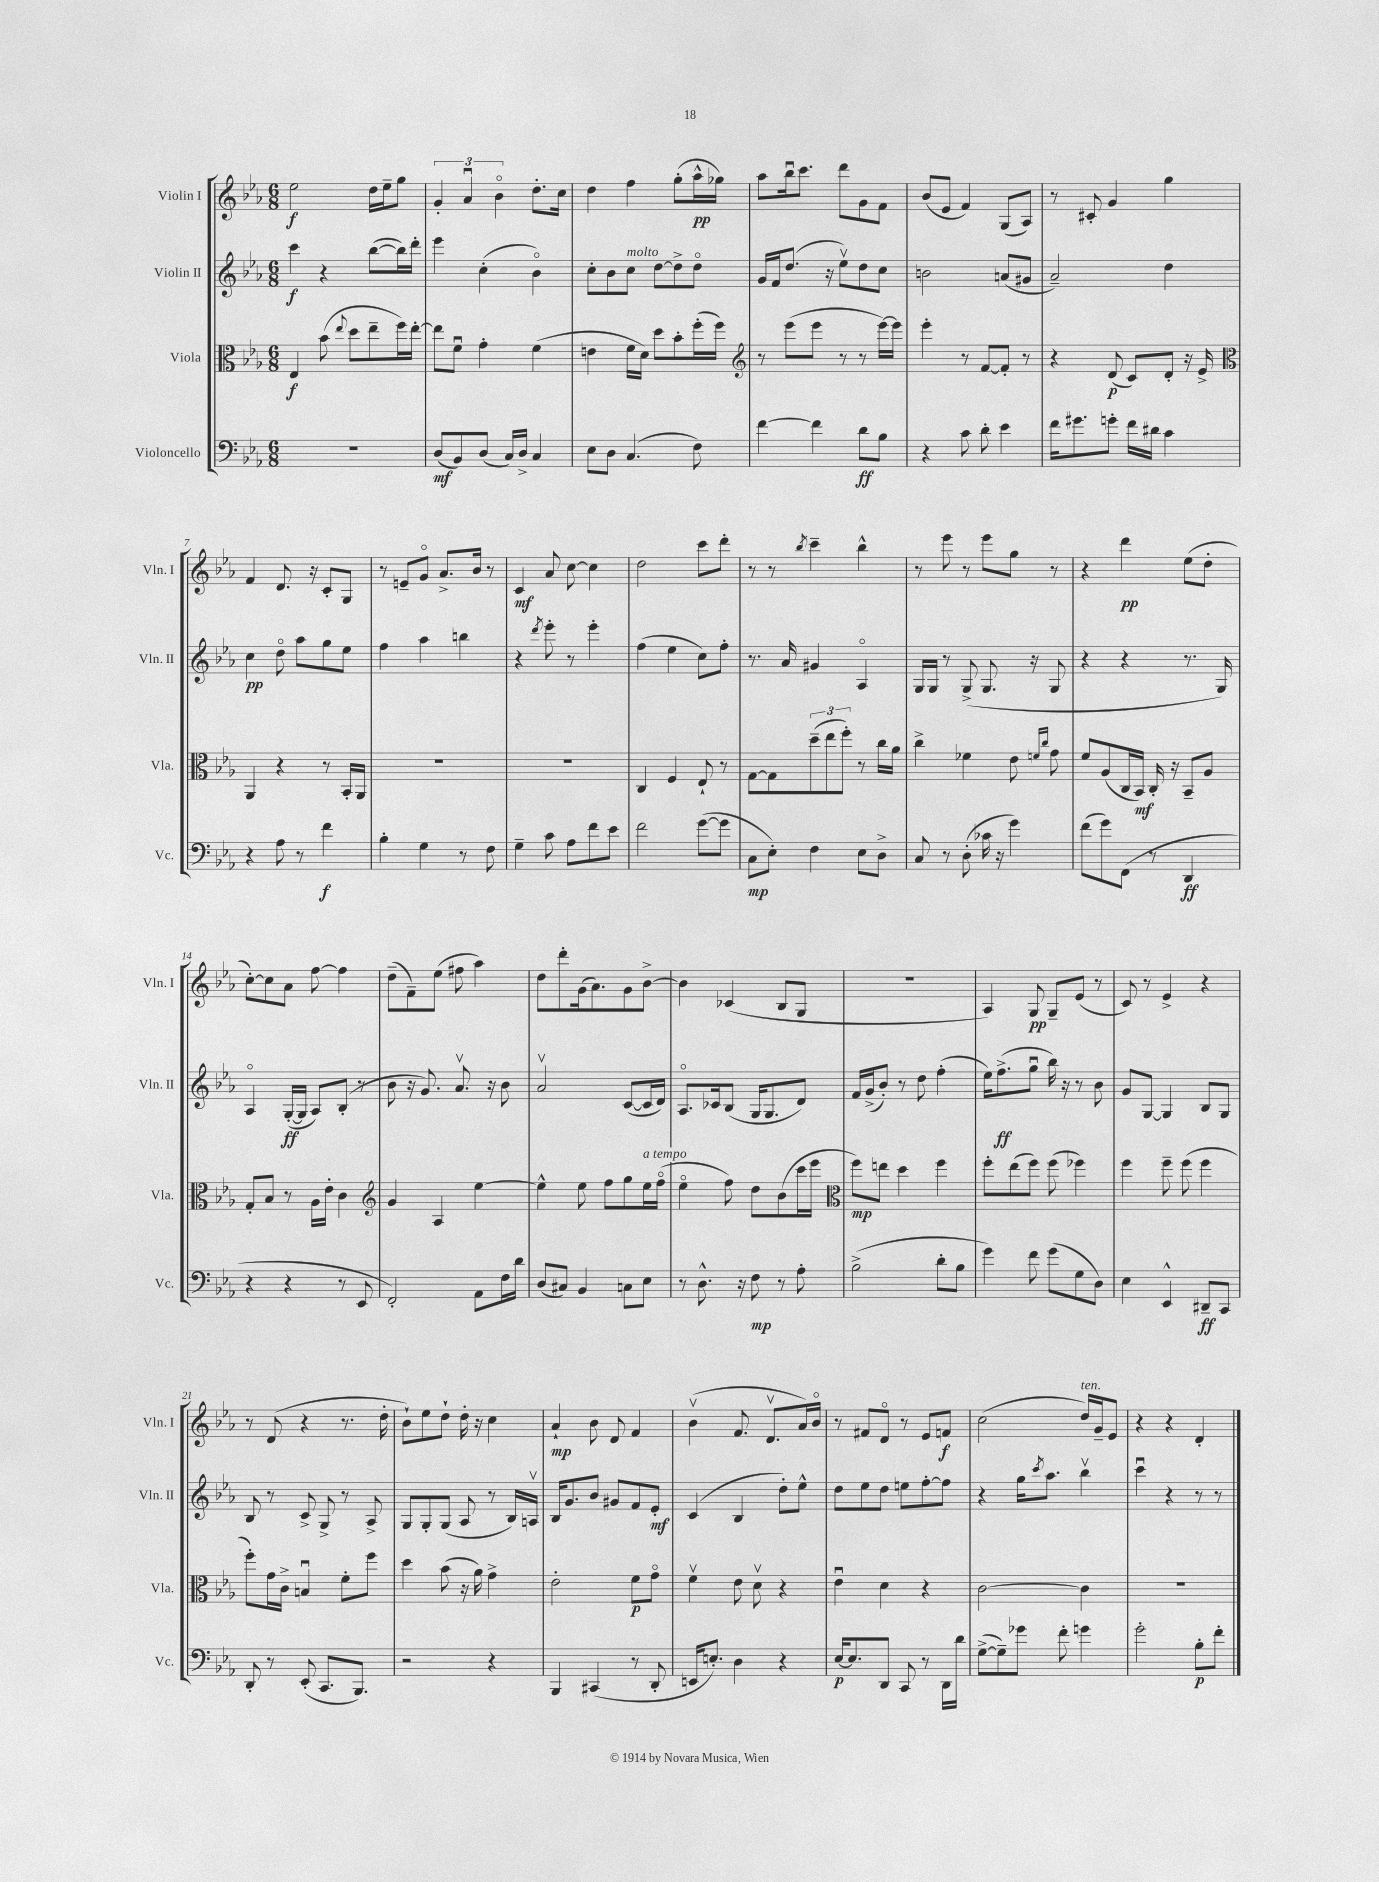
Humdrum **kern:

**kern	**dynam	**kern	**dynam	**kern	**dynam	**kern	**dynam
*part4	*part4	*part3	*part3	*part2	*part2	*part1	*part1
*staff4	*staff4	*staff3	*staff3	*staff2	*staff2	*staff1	*staff1
*I"Violoncello	*	*I"Viola	*	*I"Violin II	*	*I"Violin I	*
*I'Vc.	*	*I'Vla.	*	*I'Vln. II	*	*I'Vln. I	*
*clefF4	*	*clefC3	*	*clefG2	*	*clefG2	*
*k[b-e-a-]	*	*k[b-e-a-]	*	*k[b-e-a-]	*	*k[b-e-a-]	*
*M6/8	*	*M6/8	*	*M6/8	*	*M6/8	*
=1	=1	=1	=1	=1	=1	=1	=1
2.r	.	4E-/	f	4ccc\	f	2ee-\	f
.	.	(8b-\	.	4r	.	.	.
.	.	8qqee-/	.	.	.	.	.
.	.	8dd\L	.	.	.	.	.
.	.	8ee-~\	.	([8bb-\L	.	16dd\LL	.
.	.	.	.	.	.	16ee-~\J	.
.	.	16ff\L)	.	16bb-\L])	.	8gg\J	.
.	.	[16ee-'\JJ	.	16ddd'\JJ	.	.	.
=2	=2	=2	=2	=2	=2	=2	=2
(8D/L	mf	8ee-\L]	.	4eee-\	.	6g'/	.
8BB-/)	.	8fu\J	.	.	.	.	.
.	.	.	.	.	.	6a-u/	.
(8D/J	.	4g'\	.	(4cc'\	.	.	.
.	.	.	.	.	.	6b-\	.
16C/LL)	.	.	.	.	.	.	.
16D^/JJ	.	.	.	.	.	.	.
4C/	.	(4f\	.	4b-\)	.	8.dd'\L	.
.	.	.	.	.	.	16cc\Jk	.
=3	=3	=3	=3	=3	=3	=3	=3
8E-\L	.	4en\	.	8cc'\L	.	4dd\	.
8D\J	.	.	.	8b-\	.	.	.
!	!	!	!	!LO:TX:a:i:t=molto	!	!	!
(4.C/	.	16f\LL	.	8cc\J	.	4ff\	.
.	.	16d\JJ)	.	.	.	.	.
.	.	8dd\L	.	[8dd\L	.	.	.
.	.	8b-'\	.	8dd^\]	.	(8gg'\L	.
8F\)	.	(16ff'\L	.	8dd\J	.	16aa-^^\L	pp
.	.	16ff\JJ)	.	.	.	16gg-X\JJ)	.
=4	=4	=4	=4	=4	=4	=4	=4
*	*	*clefG2	*	*	*	*	*
[4f\	.	8r	.	16g/LL	.	8aa-\L	.
.	.	.	.	16f/J	.	.	.
.	.	(8eee-\L	.	(8.dd/J	.	16bb-u\k	.
.	.	.	.	.	.	8.ccc\J	.
4f\]	.	8eee-\J	.	.	.	.	.
.	.	.	.	16r	.	.	.
.	.	8r	.	8ee-v\L)	.	8ddd\L	.
8d\L	ff	8r	.	8dd\	.	8g\	.
8B-\J	.	[16eee-\LL)	.	8cc\J	.	8f\J	.
.	.	16eee-\JJ]	.	.	.	.	.
=5	=5	=5	=5	=5	=5	=5	=5
4r	.	4eee-'\	.	2bn\	.	(8b-/L	.
.	.	.	.	.	.	8e-/J	.
8c\	.	8r	.	.	.	4f/)	.
8d'\	.	[8f/L	.	.	.	.	.
4e-\	.	8f'/J]	.	(8an/L	.	(8G/L	.
.	.	8r	.	8g#X/J	.	8A-/J)	.
=6	=6	=6	=6	=6	=6	=6	=6
16f\KL	.	4r	.	2a-~/)	.	8r	.
8.g#X\	.	.	.	.	.	.	.
.	.	.	.	.	.	8c#X'/	.
8gn'\J	.	(8d/	p	.	.	4g/	.
16f\LL	.	8c/L)	.	.	.	.	.
16d#X\JJ	.	.	.	.	.	.	.
4c\	.	8d'/J	.	4dd\	.	4gg\	.
.	.	16r	.	.	.	.	.
.	.	16e-^/	.	.	.	.	.
!!LO:LB:g=z
=7	=7	=7	=7	=7	=7	=7	=7
*	*	*clefC3	*	*	*	*	*
4r	.	4AA-/	.	4cc\	pp	4f/	.
8A-\	.	4r	.	8dd\	.	8.d/	.
8r	.	.	.	8aa-\L	.	.	.
.	.	.	.	.	.	16r	.
4f\	f	8r	.	8gg\	.	8c'/L	.
.	.	16BB-'/LL	.	8ee-\J	.	8G/J	.
.	.	16AA-/JJ	.	.	.	.	.
=8	=8	=8	=8	=8	=8	=8	=8
4B-'\	.	2.r	.	4ff\	.	8r	.
.	.	.	.	.	.	8en~/L	.
4G\	.	.	.	4aa-\	.	8g/J	.
.	.	.	.	.	.	8.a-^/L	.
8r	.	.	.	4bbn\	.	.	.
.	.	.	.	.	.	16b-/Jk	.
8F\	.	.	.	.	.	8r	.
=9	=9	=9	=9	=9	=9	=9	=9
4G~\	.	2.r	.	4r	.	4c/	mf
.	.	.	.	8qddd/	.	.	.
8c\	.	.	.	8eee-'\	.	8a-/	.
8A-\L	.	.	.	8r	.	[8cc\	.
8f\	.	.	.	4eee-'\	.	4cc\]	.
8e-\J	.	.	.	.	.	.	.
=10	=10	=10	=10	=10	=10	=10	=10
2f\	.	4C/	.	(4ff\	.	2dd\	.
.	.	4F/	.	4ee-\	.	.	.
([8g\L	.	8E-`/	.	8cc\L)	.	8ccc\L	.
8g\J]	.	8r	.	8ff'\J	.	8ddd'\J	.
=11	=11	=11	=11	=11	=11	=11	=11
8C\L	mp	[8G\L	.	8.r	.	8r	.
8E-'\J)	.	8G\]	.	.	.	8r	.
.	.	.	.	16a-/	.	.	.
.	.	.	.	.	.	8qbb-/	.
4F\	.	(12dd~\	.	4g#X/	.	4ccc~\	.
.	.	12ee-\	.	.	.	.	.
.	.	12ff'\J)	.	.	.	.	.
8E-\L	.	8r	.	4A-/	.	4bb-^^\	.
8D^\J	.	16cc\LL	.	.	.	.	.
.	.	16a-\JJ	.	.	.	.	.
=12	=12	=12	=12	=12	=12	=12	=12
8C/	.	4cc^\	.	16G/LL	.	8r	.
.	.	.	.	16G/JJ	.	.	.
8r	.	.	.	8r	.	8eee-\	.
(8D'\	.	4f-X\	.	(8G^/	.	8r	.
16c-X\	.	.	.	8.G/	.	8eee-\L	.
16r	.	.	.	.	.	.	.
4g\)	.	8e-\	.	.	.	8gg\J	.
.	.	.	.	16r	.	.	.
.	.	16qqfn/LL	.	.	.	.	.
.	.	16qqcc/JJ	.	.	.	.	.
.	.	8g\	.	8G/	.	8r	.
=13	=13	=13	=13	=13	=13	=13	=13
(8f\L	.	8f/L	.	4r	.	4r	.
8g\)	.	(8A-/	.	.	.	.	.
(8FF\J	.	16C/L	.	4r	.	4ddd\	pp
.	.	16BB-/JJ)	mf	.	.	.	.
8r	.	16C'/	.	.	.	.	.
.	.	16r	.	.	.	.	.
4DD/	ff	8BB-~/L	.	8.r	.	(8ee-\L	.
.	.	8A-/J	.	.	.	8dd'\J	.
.	.	.	.	16G/)	.	.	.
!!LO:LB:g=z
=14	=14	=14	=14	=14	=14	=14	=14
4r	.	8G'/L	.	4A-/	.	[8cc'\L)	.
.	.	8B-/J	.	.	.	8cc\]	.
4r	.	8r	.	([16G'/LL	ff	8a-\J	.
.	.	.	.	16G/JJ]	.	.	.
.	.	16A-\LL	.	8A-/L)	.	[8ff\	.
.	.	16e-'\JJ	.	.	.	.	.
8r	.	4c\	.	(8B-'/J	.	4ff\]	.
8EE-/	.	.	.	8r	.	.	.
=15	=15	=15	=15	=15	=15	=15	=15
*	*	*clefG2	*	*	*	*	*
2FF'/)	.	4g/	.	8b-\	.	(8dd~\L	.
.	.	.	.	16r	.	8f~\)	.
.	.	.	.	8.g/)	.	.	.
.	.	4A-/	.	.	.	(8ee-\J	.
.	.	.	.	8.a-v/	.	8ff#X\	.
8AA-\L	.	[4ee-\	.	.	.	4aa-\)	.
.	.	.	.	16r	.	.	.
16F\L	.	.	.	8b-\	.	.	.
16d\JJ	.	.	.	.	.	.	.
=16	=16	=16	=16	=16	=16	=16	=16
(8D/L	.	4ee-^^\]	.	2a-v/	.	8dd\L	.
8C#X/J)	.	.	.	.	.	8ddd'\	.
4BB-/	.	8ee-\	.	.	.	(16g\k	.
.	.	.	.	.	.	8.a-\)	.
.	.	8ff\L	.	.	.	.	.
8Cn\L	.	8gg\	.	([8c/L	.	8g\	.
!	!	!LO:TX:a:i:t=a tempo	!	!	!	!	!
8E-\J	.	16ee-\L	.	16c/L]	.	[8b-^\J	.
.	.	(16ff\JJ	.	16d/JJ)	.	.	.
=17	=17	=17	=17	=17	=17	=17	=17
8r	.	4ee-\	.	8.A-/L	.	4b-\]	.
8.D^^\	.	.	.	.	.	.	.
.	.	.	.	16c-X/k	.	.	.
.	.	8ff\)	.	(8B-/J	.	(4c-X/	.
16r	.	.	.	.	.	.	.
8F\	mp	8dd\L	.	16G/KL	.	.	.
.	.	.	.	8.G/	.	.	.
8r	.	(8b-\	.	.	.	8B-/L	.
8A-'\	.	16ccc\L	.	8d/J)	.	8G/J	.
.	.	16eee-\JJ	.	.	.	.	.
=18	=18	=18	=18	=18	=18	=18	=18
*	*	*clefC3	*	*	*	*	*
(2B-^\	.	8ff\L)	mp	16f/LL	.	2.r	.
.	.	.	.	(16g^/J	.	.	.
.	.	8een\J	.	8b-'/J)	.	.	.
.	.	4dd\	.	8r	.	.	.
.	.	.	.	8dd\	.	.	.
8d'\L	.	4ff\	.	(4ff'\	.	.	.
8B-\J	.	.	.	.	.	.	.
=19	=19	=19	=19	=19	=19	=19	=19
4g\)	.	8ff'\L	.	16ee-\KL)	.	4A-/)	.
.	.	.	.	(8.ff^\	ff	.	.
.	.	(8ee-\	.	.	.	.	.
8f\	.	8ff\J)	.	8ggu\J	.	8G/	pp
(8g\L	.	(8ff\	.	16bb-\)	.	8G~/L	.
.	.	.	.	16r	.	.	.
8G\	.	4ff-X\)	.	8r	.	(8e-/J	.
8D\J)	.	.	.	8b-\	.	8r	.
=20	=20	=20	=20	=20	=20	=20	=20
4E-\	.	4ff\	.	8g/L	.	8c/)	.
.	.	.	.	[8G/J	.	8r	.
4EE-^^/	.	8ff~\	.	4G/]	.	4e-^/	.
.	.	(8ff\	.	.	.	.	.
8DD#X~/L	ff	4ff\	.	8B-/L	.	4r	.
8CC/J	.	.	.	8G/J	.	.	.
!!LO:LB:g=z
=21	=21	=21	=21	=21	=21	=21	=21
8DD'/	.	8ff'\L)	.	8B-/	.	8r	.
8r	.	16g\L	.	8r	.	(8d/	.
.	.	16c^\JJ	.	.	.	.	.
(8EE-'/	.	4Bnu/	.	8c^/	.	4r	.
8.CC/L	.	.	.	8G^/	.	.	.
.	.	8f'\L	.	8r	.	8.r	.
8.BBB-/J)	.	.	.	.	.	.	.
.	.	8ff\J	.	8A-^/	.	.	.
.	.	.	.	.	.	16dd'\	.
=22	=22	=22	=22	=22	=22	=22	=22
2r	.	4dd\	.	8G/L	.	8b-`\L)	.
.	.	.	.	8G'/	.	8ee-\	.
.	.	(8b-\	.	(8G/J	.	8dd`\J	.
.	.	16r	.	8A-/	.	16dd'\	.
.	.	16a-\)	.	.	.	16r	.
4r	.	4g^\	.	8r	.	4cc\	.
.	.	.	.	16B-/LL)	.	.	.
.	.	.	.	16Anv/JJ	.	.	.
=23	=23	=23	=23	=23	=23	=23	=23
4BBB-/	.	2e-'\	.	16B-/KL	.	4a-`/	mp
.	.	.	.	8.g/	.	.	.
(4CC#X/	.	.	.	8b-/J	.	8b-\	.
.	.	.	.	8g#X/L	.	8d/	.
8r	.	8f\L	p	8f/	.	4f/	.
8DD'/	.	8g\J	.	8e-'/J	mf	.	.
=24	=24	=24	=24	=24	=24	=24	=24
16EEn/KL	.	4fv\	.	(4c/	.	(4b-v\	.
8.En'/J)	.	.	.	.	.	.	.
4D\	.	8e-\	.	4B-/	.	8.f/	.
.	.	8dv\	.	.	.	.	.
.	.	.	.	.	.	8.dv/L	.
4r	.	4r	.	8dd'\L)	.	.	.
.	.	.	.	8ee-^^\J	.	16a-/L)	.
.	.	.	.	.	.	16b-/JJ	.
=25	=25	=25	=25	=25	=25	=25	=25
[16E-/KL	p	4e-u\	.	8dd\L	.	8r	.
8.E-/]	.	.	.	.	.	.	.
.	.	.	.	8ee-\	.	8f#X/L	.
8DD/J	.	4d\	.	8dd\J	.	8d/J	.
8CC/	.	.	.	8een\L	.	8r	.
8r	.	4r	.	[8ff'\	.	8e-/L	.
16DD\LL	.	.	.	8ff\J]	.	8fn/J	f
16d\JJ	.	.	.	.	.	.	.
=26	=26	=26	=26	=26	=26	=26	=26
([8G^\L	.	[2c\	.	4r	.	(2cc\	.
8G~\])	.	.	.	.	.	.	.
8g-X\J	.	.	.	16gg\KL	.	.	.
.	.	.	.	8qccc/	.	.	.
.	.	.	.	8.aa-\J	.	.	.
8f'\	.	.	.	.	.	.	.
!	!	!	!	!	!	!LO:TX:a:i:t=ten.	!
4gn\	.	4c\]	.	4bb-v\	.	16dd/LL)	.
.	.	.	.	.	.	16g~/J	.
.	.	.	.	.	.	8e-/J	.
=27	=27	=27	=27	=27	=27	=27	=27
2g'\	.	2.r	.	4cccu\	.	4r	.
.	.	.	.	4r	.	4r	.
8B-'\L	p	.	.	8r	.	4d'/	.
8f'\J	.	.	.	8r	.	.	.
==	==	==	==	==	==	==	==
*-	*-	*-	*-	*-	*-	*-	*-
